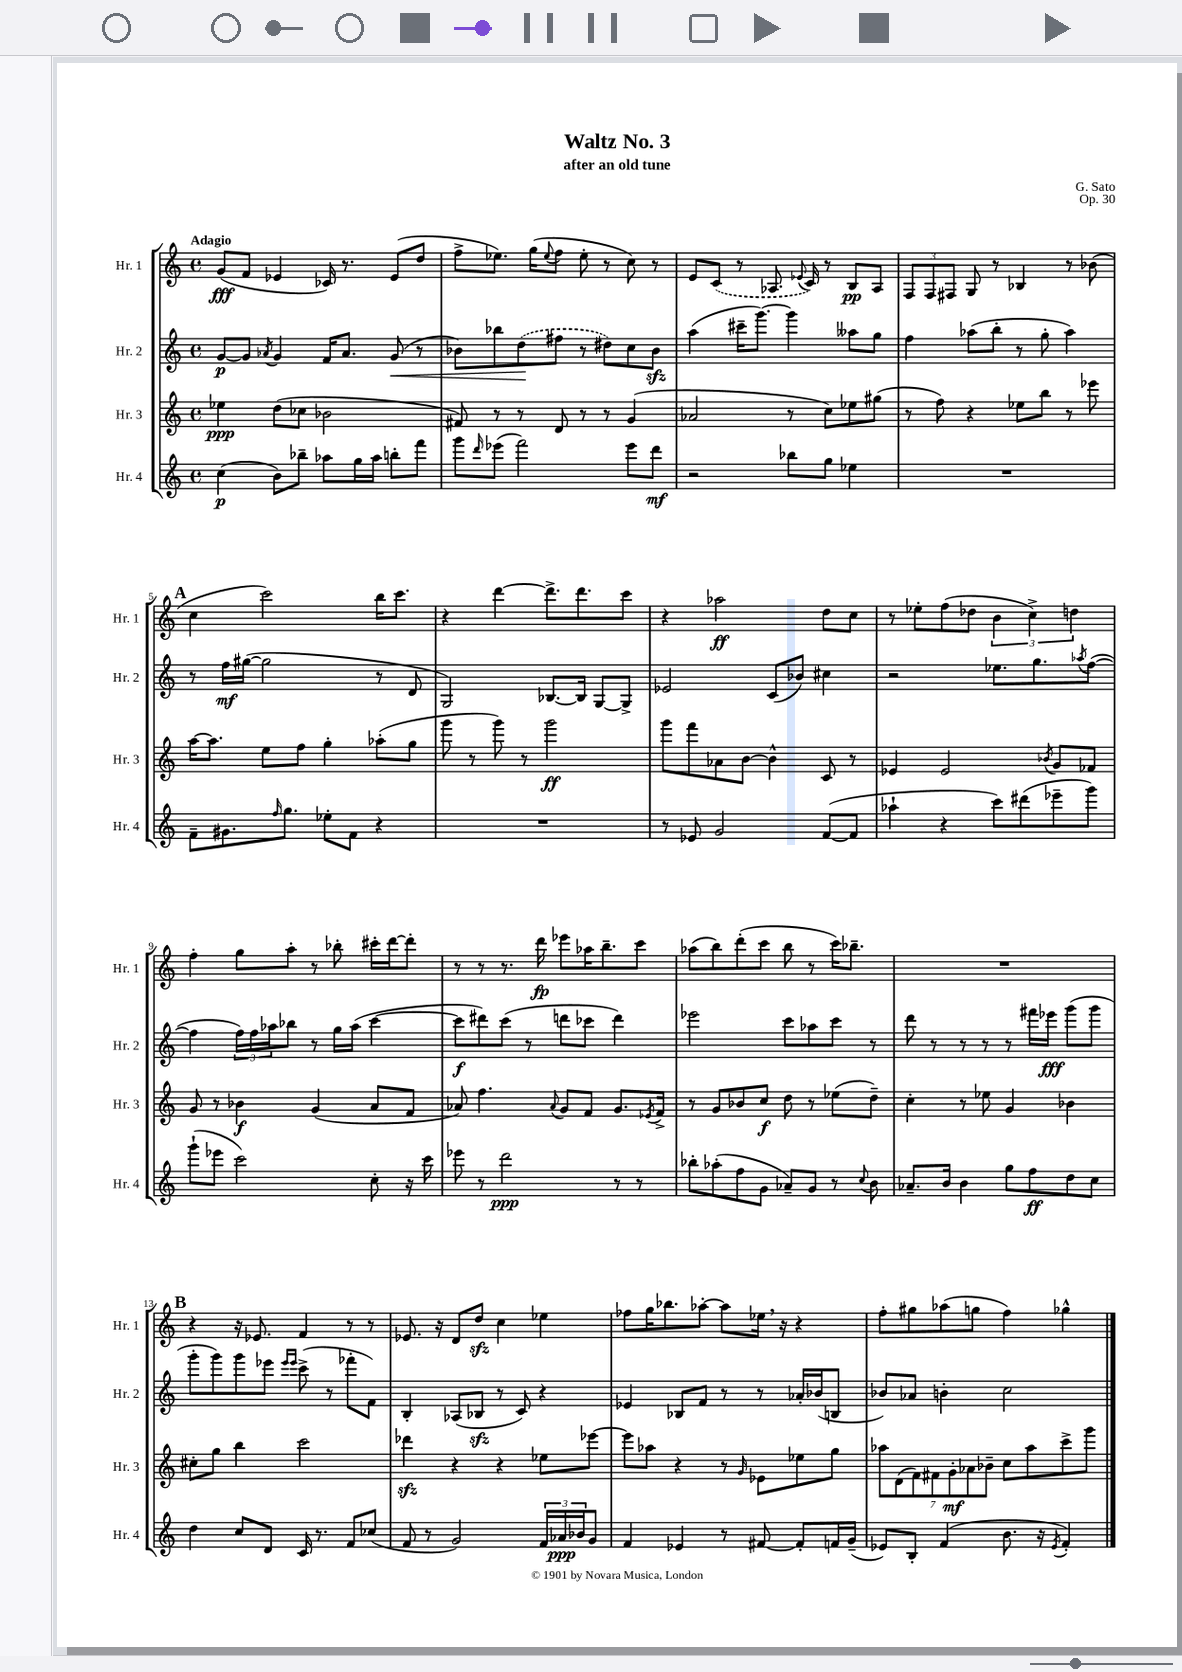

**kern	**kern	**kern	**kern
*staff4	*staff3	*staff2	*staff1
*clefG2	*clefG2	*clefG2	*clefG2
*k[]	*k[]	*k[]	*k[]
*M4/4	*M4/4	*M4/4	*M4/4
*met(c)	*met(c)	*met(c)	*met(c)
(4cc	4ee-	[8g	(8g
.	.	8g]	8f
.	.	8qa-	.
8b)	(8dd	4g	4e-
8bb-~	8cc-	.	.
8aa-	2b-	16f	16c-)
.	.	8.a-	8.r
16gg	.	.	.
16aa-	.	.	.
8bb'	.	(8g	(8e-
8fff	.	8r	8dd
=	=	=	=
8ggg	8f#)	8b-)	8ff^
16qqddd	.	.	.
(8eee-	8r	8bb-	8.ee-)
2fff)	8r	(8dd	.
.	.	.	(16gg
.	.	.	8qqee-
.	8d	8ff#	8ff
.	8r	8r	8ee-'
.	8r	8dd#)	8r
8eee-	(4g	8cc	8cc)
8ddd	.	8b-	8r
=	=	=	=
2r	2a-	(4aa	8e
.	.	.	(8c
.	.	16ccc#~	8r
.	.	[8.ggg)	.
.	.	.	8.A-
8bb-	8r	4ggg]	.
.	.	.	8qqe-
.	.	.	16c)
8gg	8cc)	.	8r
4ee-	8ee-	8aa--	8B
.	(8gg#	8gg	8A-
=	=	=	=
1r	8r	4ff	12F
.	.	.	12F
.	8ff)	.	.
.	.	.	12F#
.	4r	(8aa-	8G
.	.	8bb'	8r
.	8ee-	8r	4B-
.	8bb	8gg'	.
.	8r	4aa-)	8r
.	8eee-	.	(8b-
=	=	=	=
8f~	[16aa	8r	4cc
.	8.aa]	.	.
8.g#	.	16ff	.
.	.	([16gg#	.
.	8ee	2gg#]	2ccc)
16qqff	.	.	.
8.gg	.	.	.
.	8ff	.	.
8ee-'	4gg'	.	.
8f	.	.	.
4r	(8aa-'	8r	16bb
.	.	.	8.ccc
.	8gg	8d	.
=	=	=	=
1r	8ggg	2G)	4r
.	8r	.	.
.	8ggg)	.	[4ddd
.	8r	.	.
.	2ggg	[8.B-	8.ddd^]
.	.	16B-]	8.ddd
.	.	[8G	.
.	.	8G^]	8ccc
=	=	=	=
8r	8ggg	2e-	4r
8e-	8fff	.	.
2g	8a-	.	2aa-
.	[8b	.	.
.	4b^^]	(8c	.
.	.	8b-)	.
([8f	8c	4cc#	8dd
8f]	8r	.	8cc
=	=	=	=
4aa-`	4e-	2r	8r
.	.	.	8ee-'
4r	2e-	.	(8ff
.	.	.	8dd-
8ccc)	.	8.ee-	6b
(8ddd#	.	.	.
.	.	.	6cc^)
.	.	8.gg	.
.	8qb-	.	.
8eee-~	8g	.	.
.	.	.	6dd
.	.	8qaa-	.
8ggg)	8f-	([8ff	.
=	=	=	=
(8ggg`	8g	4ff]	4ff'
8eee-	8r	.	.
2ccc)	4b-	24ff)	8gg
.	.	24ff	.
.	.	24aa-	.
.	.	8bb-	8aa'
.	(4g	8r	8r
.	.	16gg	8bb-'
.	.	(16aa-	.
8cc'	8a	[4ccc	16ccc#'
.	.	.	[16ddd
16r	8f	.	8ddd']
16ccc	.	.	.
=	=	=	=
8eee-	8a-)	8ccc]	8r
8r	4.ff	8ddd#)	8r
2ddd	.	(8ccc	8.r
.	.	8r	.
.	.	.	16ddd
.	8qqa-	.	.
.	8g	8ddd	8eee-
.	8f	8ccc-	16aa-
.	.	.	8.bb~
8r	8.g	4ddd)	.
8r	.	.	8ccc
.	8qe-	.	.
.	16f^	.	.
=	=	=	=
8bb-'	8r	2eee-	(8aa-
(8aa-'	8g	.	8bb)
8ff	8b-	.	(8ddd'
8g	8cc	.	8ccc
8a-~)	8dd	8ccc	8bb
8g	8r	8aa-	8r
8r	(8ee-	8ccc	16ccc)
.	.	.	8.bb-~
8qqcc	.	.	.
8b	8dd~)	8r	.
=	=	=	=
8.a-~	4cc'	8ddd	1r
.	.	8r	.
16b	.	.	.
4b	8r	8r	.
.	8ee-	8r	.
8gg	4g	8r	.
8ff	.	16fff#	.
.	.	16eee-	.
8dd	4b-	(8ggg	.
8cc	.	8ggg	.
=	=	=	=
4dd	8cc#'	8ggg'	4r
.	8gg	8ggg)	.
8cc	4bb	8ggg	16r
.	.	.	8.e-
8d	.	8eee-	.
.	.	16qqeee-	.
.	.	16qqeee-	.
16c	2ccc	(8ccc^	4f
8.r	.	.	.
.	.	8r	.
8f	.	8fff-'	8r
(8cc-	.	8f)	8r
=	=	=	=
8f	4ddd-	4B'	8.e-
8r	.	.	.
.	.	.	16r
2g)	4r	(8A-	8d
.	.	8B-	8dd
.	4r	8r	4cc
.	.	8c)	.
24f	8ee-	4r	4ee-
24a-	.	.	.
24b-	.	.	.
8g	[8eee-	.	.
=	=	=	=
4f	8eee-]	4e-	8ff-
.	8aa-	.	16gg
.	.	.	8.bb-
4e-	4r	8B-	.
.	.	8f	[8aa-'
8r	8r	8r	8aa-]
.	16qqg	.	.
[8f#	8e-	8r	16ee-
.	.	.	16r
8f#']	8ee-	16a-'	4r
.	.	(16b-	.
16f	8gg	8B	.
(16g~	.	.	.
=	=	=	=
8e-)	14aa-	8b-)	8ff'
.	(14d	.	.
8B'	.	8a-	8gg#
.	14f)	.	.
.	14f#	.	.
(4f	.	4b'	(8aa-
.	14g'	.	.
.	14a-	.	.
.	.	.	8gg
.	14b-~	.	.
8.b	8cc	2cc	4ff)
.	8aa-	.	.
16r	.	.	.
8qe-	.	.	.
4f')	8ccc^	.	4gg-^^
.	8ggg	.	.
==	==	==	==
*-	*-	*-	*-
